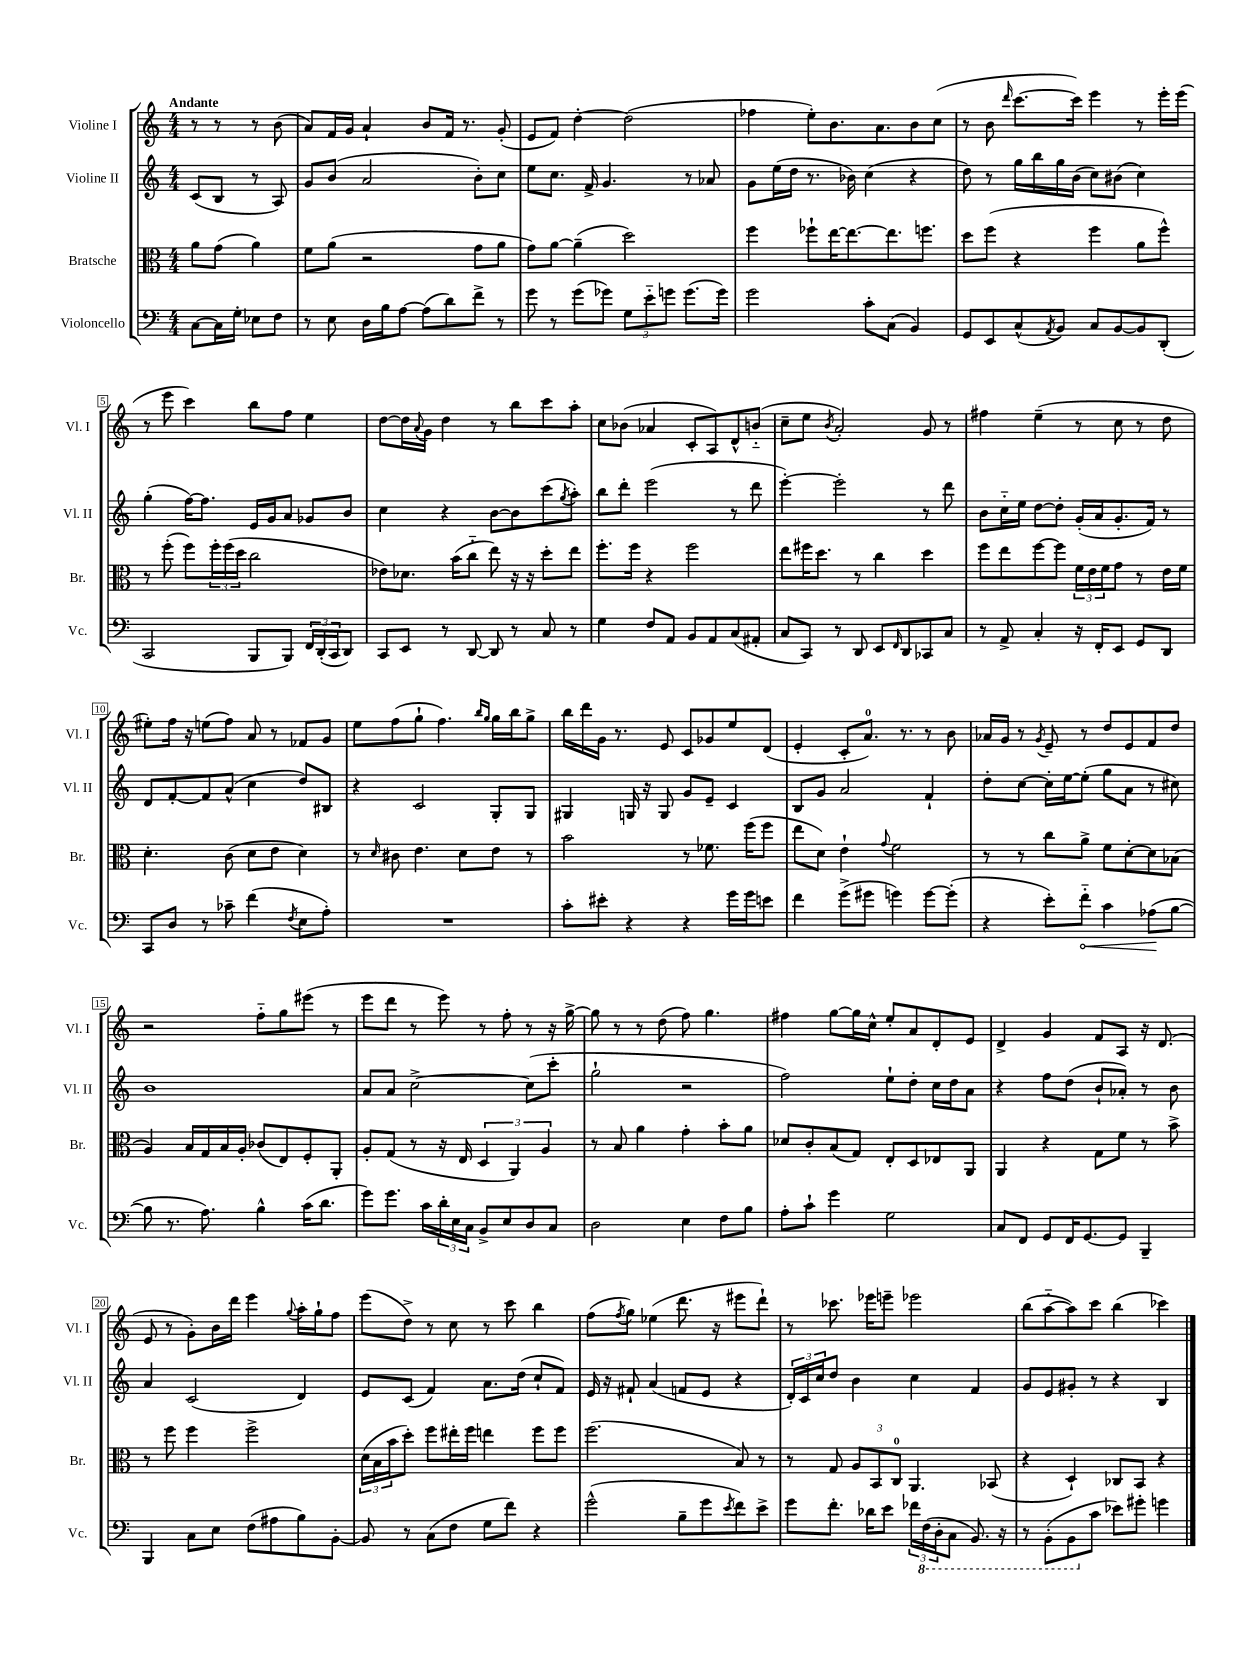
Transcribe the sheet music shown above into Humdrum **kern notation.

**kern	**dynam	**kern	**kern	**kern
*part4	*part4	*part3	*part2	*part1
*staff4	*staff4	*staff3	*staff2	*staff1
*I"Violoncello	*	*I"Bratsche	*I"Violine II	*I"Violine I
*I'Vc.	*	*I'Br.	*I'Vl. II	*I'Vl. I
*clefF4	*	*clefC3	*clefG2	*clefG2
*k[]	*	*k[]	*k[]	*k[]
*M4/4	*	*M4/4	*M4/4	*M4/4
=	=	=	=	=
!	!	!	!	!LO:TX:a:B:t=Andante
[8C\L	.	8a\L	(8c/L	8r
16C\L]	.	(8g\J	8B/J	8r
16G'\JJ	.	.	.	.
8E-X\L	.	4a\)	8r	8r
8F\J	.	.	8A/)	(8b\
=1	=1	=1	=1	=1
8r	.	8f\L	8g/L	8a/L)
8E\	.	(8a\J	(8b/J	16f/L
.	.	.	.	16g/JJ
16D\LL	.	2r	2a/	4a`/
16B\J	.	.	.	.
[8A\J	.	.	.	.
(8A\L]	.	.	.	8b/L
8d\)	.	.	.	16f/Jk
.	.	.	.	8.r
8f^\J	.	8g\L	8b'\L)	.
8r	.	8a\J	8cc\J	(8g'/
=2	=2	=2	=2	=2
8g\	.	8g\L)	8ee\L	8e/L
8r	.	[8a\J	8.cc\J	8f/J)
(8g\L	.	(4a~\]	.	[4dd'\
.	.	.	16f^/	.
8g-X\J)	.	.	4.g/	.
12G\L	.	2dd\)	.	(2dd\]
12e\	.	.	.	.
12gn\J	.	.	.	.
(8.g\L	.	.	8r	.
.	.	.	8a-X/	.
16g\Jk)	.	.	.	.
=3	=3	=3	=3	=3
2g\	.	4ff\	8g\L	4ff-X\
.	.	.	(16ee\L	.
.	.	.	16dd\JJ	.
.	.	8ff-X`\L	8.r	8ee'\L)
.	.	[16ee\K	.	8.b\
.	.	8.ee\_	16b-X\)	.
8c'\L	.	.	(4cc\	.
.	.	.	.	8.a\
(8C\J	.	8.ee\]	.	.
4BB/)	.	.	4r	8b\
.	.	8.ffn\J	.	.
.	.	.	.	(8cc\J
=4	=4	=4	=4	=4
8GG/L	.	8dd\L	8dd\)	8r
8EE/	.	(8ff\J	8r	8b\
.	.	.	.	16qqddd/
(8C^^/	.	4r	16gg\LL	[8.ccc\L
.	.	.	16bb\	.
8qAA/	.	.	.	.
8BB/J)	.	.	16gg\	.
.	.	.	(16b\JJ	16ccc\Jk])
8C/L	.	4ff\	8cc\L)	4eee\
[8BB/	.	.	(8b#X\J	.
8BB/]	.	8a\L	4cc\)	8r
(8DD'/J	.	8ff^^\J)	.	16eee'\LL
.	.	.	.	(16eee\JJ
!!LO:LB:g=z
=5	=5	=5	=5	=5
2CC/	.	8r	(4gg'\	8r
.	.	(8ff'\	.	8eee\
.	.	8ff\L)	[16ff\KL)	4ccc\)
.	.	.	8.ff\J]	.
.	.	24ff'\L	.	.
.	.	(24ff\	.	.
.	.	24dd\JJ	.	.
8BBB/L	.	2cc\	16e/LL	8bb\L
.	.	.	16g/J	.
8BBB/J)	.	.	8a/J	8ff\J
24FF/LL	.	.	8g-X/L	4ee\
(24DD'/	.	.	.	.
24CC/J	.	.	.	.
8DD/J)	.	.	8b/J	.
=6	=6	=6	=6	=6
8CC/L	.	8e-X\L)	4cc\	[8dd\L
8EE/J	.	8.d-X\J	.	16dd\L]
.	.	.	.	8qqa/
.	.	.	.	16g\JJ
8r	.	.	4r	4dd\
.	.	(16b\KL	.	.
[8DD/	.	8cc\J	.	.
8DD/]	.	8ee\)	[8b\L	8r
8r	.	16r	8b\]	8bb\L
.	.	16r	.	.
8C/	.	8dd'\L	(8ccc\	8ccc\
.	.	.	8qgg/	.
8r	.	8ee\J	8aa'\J)	8aa'\J
=7	=7	=7	=7	=7
4G\	.	8.ff'\L	8bb\L	8cc\L
.	.	.	8ddd'\J	(8b-X\J
.	.	16ff\Jk	.	.
8F/L	.	4r	(2eee\	4a-X/
8AA/J	.	.	.	.
8BB/L	.	2ff\	.	8c'/L
8AA/	.	.	.	8A/)
(8C/	.	.	8r	8d^^/
8AA#X'/J	.	.	8ddd\	(8bn/J
=8	=8	=8	=8	=8
8C/L	.	8ee\L	[4eee'\)	8cc~\L
8CC/J)	.	16ff#X\K	.	8ee\J
.	.	8.dd\J	.	.
.	.	.	.	8qb/
8r	.	.	2eee'\]	2a'/)
8DD/	.	8r	.	.
8EE/L	.	4cc\	.	.
16qqFF/	.	.	.	.
8DD/	.	.	.	.
8CC-X/	.	4dd\	8r	8g/
8C/J	.	.	8ddd\	8r
=9	=9	=9	=9	=9
8r	.	8ff\L	8b\L	4ff#X\
8AA^/	.	8ee\	16cc\L	.
.	.	.	16ee\JJ	.
4C'/	.	[8ff\	[8dd\L	(4ee~\
.	.	8ff\J]	8dd'\J]	.
16r	.	24f\LL	(16g'/LL	8r
.	.	24e\	.	.
16FF'/KL	.	.	16a/J	.
.	.	24f\J	.	.
8EE/J	.	8g\J	8.g'/	8cc\
8GG/L	.	8r	.	8r
.	.	.	16f/Jk)	.
8DD/J	.	16e\LL	8r	8dd\
.	.	16f\JJ	.	.
!!LO:LB:g=z
=10	=10	=10	=10	=10
8CC/L	.	4.d'\	8d/L	8ee#X'\L)
8D/J	.	.	[8f'/	16ff\Jk
.	.	.	.	16r
8r	.	.	8f/]	(8een\L
8c-X~\	.	(8c\	(8a^^/J	8ff\J)
(4f\	.	8d\L	4cc\	8a/
.	.	8e\J	.	8r
8qF/	.	.	.	.
8E\L	.	4d\)	8dd/L)	8f-X/L
8A'\J)	.	.	8B#X/J	8g/J
=11	=11	=11	=11	=11
1r	.	8r	4r	8ee\L
.	.	16qqd/	.	.
.	.	8c#X\	.	(8ff\
.	.	4.e\	2c/	8gg`\J
.	.	.	.	4.ff\)
.	.	8d\L	.	.
.	.	.	.	16qqbb/LL
.	.	.	.	16qqgg/JJ
.	.	8e\J	8G'/L	16gg\LL
.	.	.	.	16bb\J
.	.	8r	8G/J	8gg^\J
=12	=12	=12	=12	=12
8c'\L	.	2b\	4G#X/	16bb\LL
.	.	.	.	16ddd\
8e#X'\J	.	.	.	16g\JJ
.	.	.	.	8.r
4r	.	.	16Gn/	.
.	.	.	16r	.
.	.	.	8G/	8e/
4r	.	8r	8g/L	8c/L
.	.	8.f-X\	8e~/J	8g-X/
16g\LL	.	.	4c/	8ee/
16g\J	.	(16ff\KL	.	.
8en\J	.	8ff\J	.	(8d/J
=13	=13	=13	=13	=13
4f\	.	8ee\L	8B/L	4e'/
.	.	8d\J)	8g/J	.
(8g^\L	.	4e`\	2a/	8c'/L
8g#X\J	.	.	.	8.a/J)
.	.	8qqg/	.	.
4gn\)	.	2f\	.	.
.	.	.	.	8.r
[8g\L	.	.	4f`/	8r
(8g'\J]	.	.	.	8b\
=14	=14	=14	=14	=14
4r	.	8r	8dd'\L	16a-X/LL
.	.	.	.	16g/JJ
.	.	8r	[8cc\J	8r
.	.	.	.	8qg/
8e'\L)	.	8cc\L	16cc'\LL]	8e~/
.	.	.	[16ee\J	.
!	!LO:HP:b	!	!	!
8f\J	<	8a^\J	(8ee'\J]	8r
4c\	.	8f\L	8gg\L	8dd/L
.	.	[8d'\	8a\J	8e/
(8A-X\L	.	8d\]	8r	8f/
[8B\J	[	(8B-X\J	8cc#X\)	8dd/J
!!LO:LB:g=z
=15	=15	=15	=15	=15
8B\]	.	4A/)	1b	2r
8.r	.	.	.	.
.	.	16B/LL	.	.
8.A\)	.	16G/	.	.
.	.	16B/	.	.
.	.	16A'/JJ	.	.
4B^^\	.	(8c-X/L	.	8ff\L
.	.	8E/)	.	8gg\
(16c\KL	.	8F'/	.	(8eee#X\J
8.d\J	.	.	.	.
.	.	8AA'/J	.	8r
=16	=16	=16	=16	=16
8g\L)	.	8A'/L	8a/L	8eee\L
8.g\J	.	(8G/J	8a/J	8ddd\J
.	.	8r	[2cc^\	8r
16c\LL	.	.	.	.
24d'\	.	16r	.	8eee\)
24E\	.	.	.	.
.	.	16E/	.	.
24C\JJ	.	.	.	.
8BB^/L	.	6D/	.	8r
8E/	.	.	.	8ff'\
.	.	6AA/)	.	.
8D/	.	.	(8cc\L]	8r
.	.	6A/	.	.
8C/J	.	.	8ccc'\J	16r
.	.	.	.	[16gg^\
=17	=17	=17	=17	=17
2D\	.	8r	2gg`\	8gg\]
.	.	8B/	.	8r
.	.	4a\	.	8r
.	.	.	.	(8dd\
4E\	.	4g'\	2r	8ff\)
.	.	.	.	4.gg\
8F\L	.	8b'\L	.	.
8B\J	.	8a\J	.	.
=18	=18	=18	=18	=18
8A'\L	.	8d-X/L	2ff\)	4ff#X\
8c`\J	.	8c'/	.	.
4g\	.	(8B/	.	[8gg\L
.	.	8G/J)	.	16gg\L]
.	.	.	.	16cc^^\JJ
2G\	.	8E'/L	8ee`\L	8ee'/L
.	.	8D/	8dd'\J	8a/
.	.	8E-X/	16cc\LL	8d'/
.	.	.	16dd\J	.
.	.	8AA/J	8a\J	8e/J
=19	=19	=19	=19	=19
8C/L	.	4AA/	4r	4d^/
8FF/J	.	.	.	.
8GG/L	.	4r	8ff\L	4g/
16FF/K	.	.	(8dd\J	.
[8.GG/	.	.	.	.
.	.	8G\L	8b`/L	8f/L
8GG/J]	.	8f\J	8a-X'/J)	8A/J
4BBB~/	.	8r	8r	16r
.	.	.	.	(8.d/
.	.	8b^\	8b\	.
!!LO:LB:g=z
=20	=20	=20	=20	=20
4BBB/	.	8r	4a/	8e/
.	.	8ff\	.	8r
8C\L	.	4ff\	(2c/	8g'\L)
8E\J	.	.	.	16b\L
.	.	.	.	16ddd\JJ
(8F\L	.	2ff^\	.	4eee\
8A#X\	.	.	.	.
.	.	.	.	8qqgg/
8B\)	.	.	4d/)	16aa'\LL
.	.	.	.	16gg`\J
[8BB'\J	.	.	.	8ff\J
=21	=21	=21	=21	=21
8BB/]	.	(24d\LL	8e/L	(8eee\L
.	.	24B\	.	.
.	.	24b\J	.	.
8r	.	8dd'\J)	(8c/J	8dd^\J)
(8C\L	.	8ff\L	4f/)	8r
8F\J	.	16ee#X'\L	.	8cc\
.	.	16ff\JJ	.	.
8G\L	.	4een\	8.a\L	8r
8f\J)	.	.	.	8ccc\
.	.	.	(16dd\Jk	.
4r	.	8ff\L	8cc`/L	4bb\
.	.	8ff\J	8f/J)	.
=22	=22	=22	=22	=22
(2g^^\	.	(2.ff\	16e/	(8ff\L
.	.	.	16r	.
.	.	.	.	8qff/
.	.	.	8f#X`/	8gg\J)
.	.	.	(4a/	(4ee-X\
8B~\L	.	.	8fn/L	8.ddd\
8g\	.	.	8e/J	.
.	.	.	.	16r
8qe/	.	.	.	.
8f\)	.	8B/)	4r	8eee#X\L
8e^\J	.	8r	.	8ddd`\J)
=23	=23	=23	=23	=23
8g\L	.	8r	24d'/LL)	8r
.	.	.	24c/	.
.	.	.	24cc/J	.
8.f'\J	.	8G/	8dd/J	8.ccc-X\
.	.	12A/L	4b\	.
16d-X\KL	.	.	.	16eee-X\KL
.	.	12BB/	.	.
8e\J	.	.	.	8eeen~\J
.	.	12C/J	.	.
24f-X\LL	.	4.AA/	4cc\	2eee-X\
*8ba	*	*	*	*
(24FF\	.	.	.	.
24DD'\J	.	.	.	.
8CC\J	.	.	.	.
8.BBB/)	.	.	4f/	.
.	.	(8BB-X/	.	.
16r	.	.	.	.
=24	=24	=24	=24	=24
8r	.	4r	8g/L	(8bb\L
(8BBB'\L	.	.	8e/	[8aa\
8BBB\	.	4D`/)	8g#X'/J	8aa\])
*X8ba	*	*	*	*
8c\J	.	.	8r	8ccc\J
8e-X\L)	.	8C-X/L	4r	(4bb\
8g#X'\J	.	8BB/J	.	.
4gn\	.	4r	4B/	4ccc-X\)
==	==	==	==	==
*-	*-	*-	*-	*-
